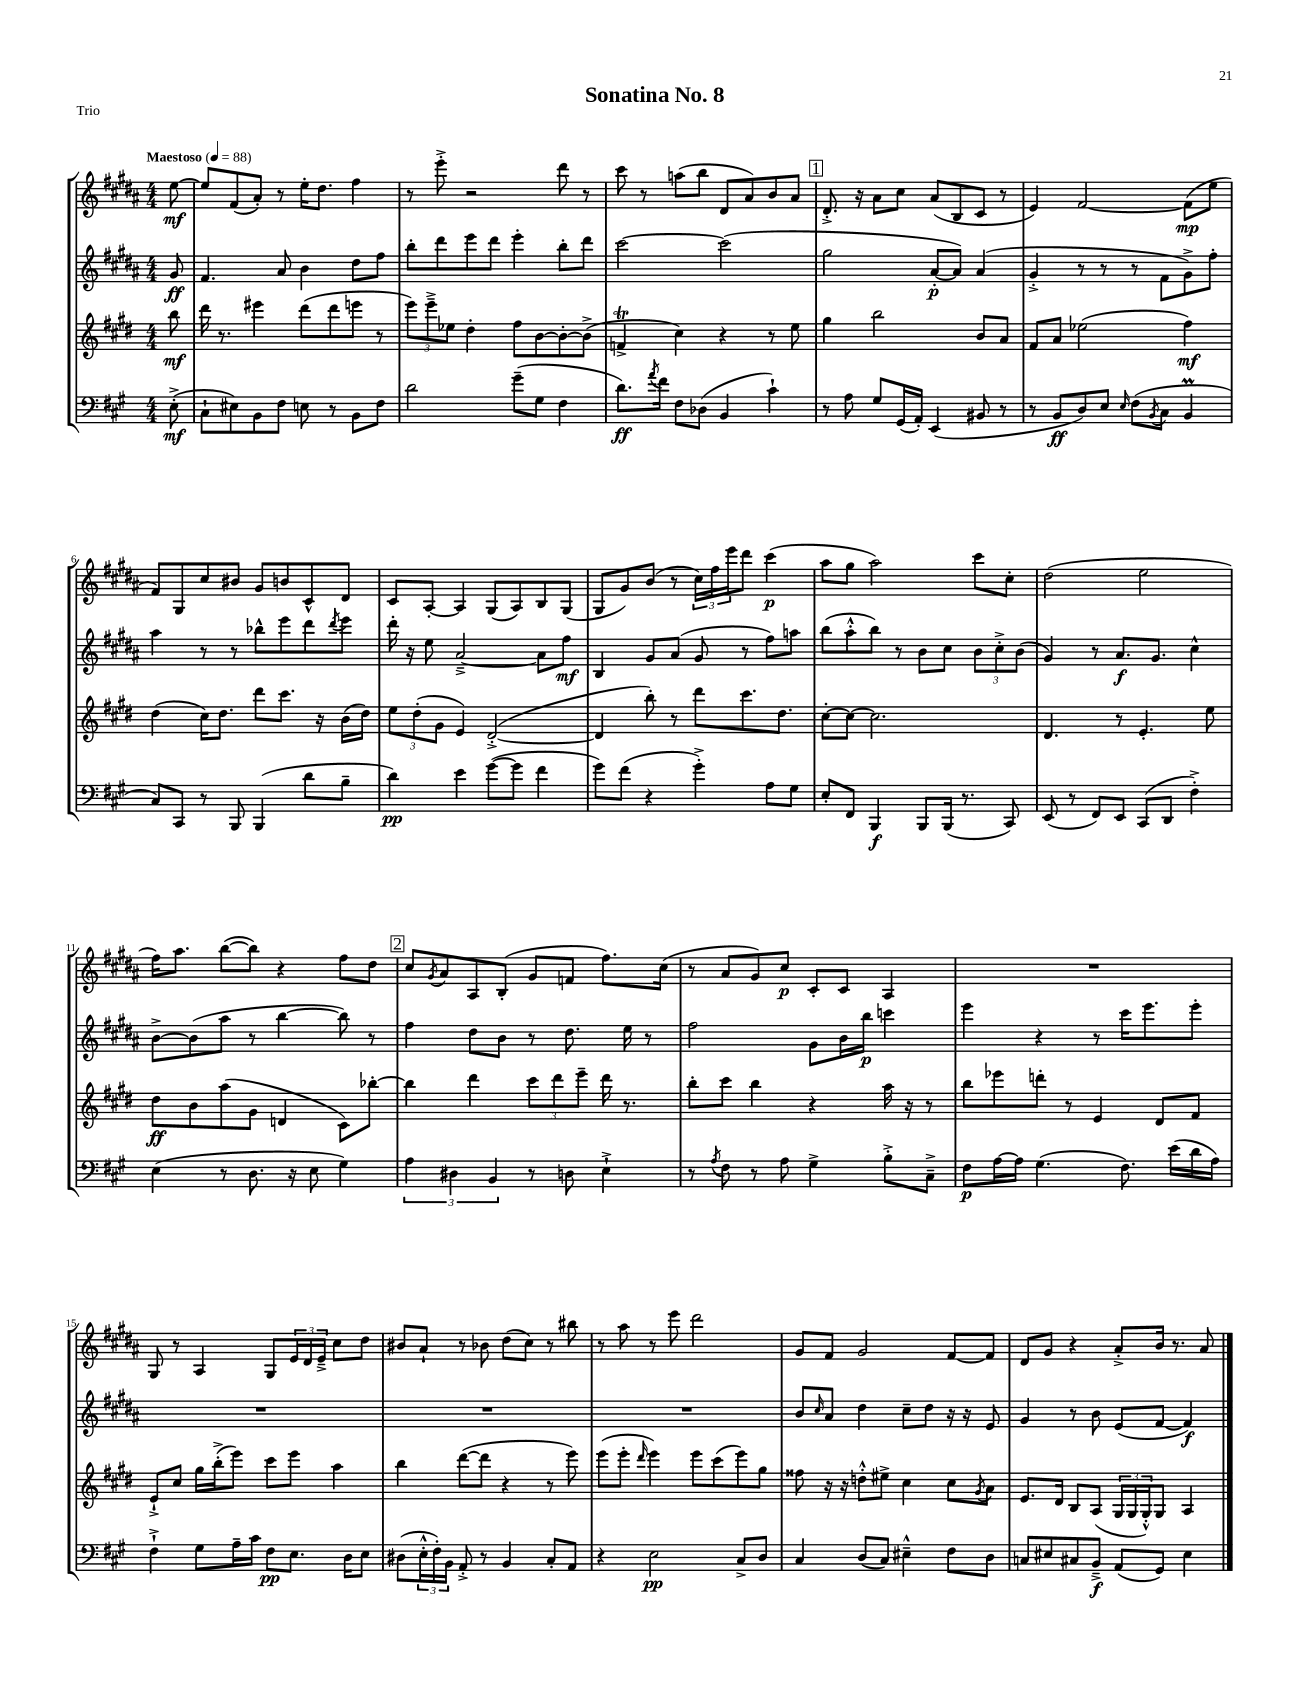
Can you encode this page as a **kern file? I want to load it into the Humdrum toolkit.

**kern	**dynam	**kern	**dynam	**kern	**dynam	**kern	**dynam
*part4	*part4	*part3	*part3	*part2	*part2	*part1	*part1
*staff4	*staff4	*staff3	*staff3	*staff2	*staff2	*staff1	*staff1
*clefF4	*	*clefG2	*	*clefG2	*	*clefG2	*
*k[f#c#g#]	*	*k[f#c#g#d#]	*	*k[f#c#g#d#a#]	*	*k[f#c#g#d#a#]	*
*M4/4	*	*M4/4	*	*M4/4	*	*M4/4	*
*MM88	*	*MM88	*	*MM88	*	*MM88	*
=	=	=	=	=	=	=	=
!	!	!	!	!	!	!LO:TX:a:B:t=Maestoso	!
(8E'^\	mf	8bb\	mf	8g#/	ff	[8ee\	mf
=1	=1	=1	=1	=1	=1	=1	=1
8C#`\L	.	16ddd#\	.	4.f#/	.	8ee/L]	.
.	.	8.r	.	.	.	.	.
8E#X\)	.	.	.	.	.	(8f#/	.
8BB\	.	4eee#X\	.	.	.	8a#'/J)	.
8F#\J	.	.	.	8a#/	.	8r	.
8En\	.	(8ddd#\L	.	4b\	.	16ee'\KL	.
.	.	.	.	.	.	8.dd#\J	.
8r	.	8ddd#\	.	.	.	.	.
8BB\L	.	8eeen\J	.	8dd#\L	.	4ff#\	.
8F#\J	.	8r	.	8ff#\J	.	.	.
=2	=2	=2	=2	=2	=2	=2	=2
2d\	.	12eee\L)	.	8bb'\L	.	8r	.
.	.	12eee~^\	.	.	.	.	.
.	.	.	.	8ddd#\	.	8eee'^\	.
.	.	12ee-X\J	.	.	.	.	.
.	.	4dd#'\	.	8eee\	.	2r	.
.	.	.	.	8ddd#\J	.	.	.
(8g#~\L	.	8ff#\L	.	4eee'\	.	.	.
8G#\J	.	[8b\	.	.	.	.	.
4F#\	.	8b'\_	.	8bb'\L	.	8ddd#\	.
.	.	(8b^\J]	.	8ddd#\J	.	8r	.
=3	=3	=3	=3	=3	=3	=3	=3
8.d\L)	ff	4fnT^/	.	[2ccc#\	.	8ccc#\	.
.	.	.	.	.	.	8r	.
8qa/	.	.	.	.	.	.	.
16f#\Jk	.	.	.	.	.	.	.
8F#\L	.	4cc#\)	.	.	.	(8aan\L	.
(8D-X\J	.	.	.	.	.	8bb\J	.
4BB/	.	4r	.	(2ccc#\]	.	8d#/L	.
.	.	.	.	.	.	8a#/)	.
4c#`\)	.	8r	.	.	.	8b/	.
.	.	8ee\	.	.	.	8a#/J	.
!!LO:REH:place=s1:t=1
=4	=4	=4	=4	=4	=4	=4	=4
8r	.	4gg#\	.	2gg#\	.	8.d#'^/	.
8A\	.	.	.	.	.	.	.
.	.	.	.	.	.	16r	.
8G#/L	.	2bb\	.	.	.	8a#\L	.
(16GG#/L	.	.	.	.	.	8cc#\J	.
16AA'/JJ)	.	.	.	.	.	.	.
(4EE/	.	.	.	[8a#'/L	p	(8a#/L	.
.	.	.	.	8a#/J])	.	8B/	.
8BB#X/	.	8b/L	.	(4a#/	.	8c#/J	.
8r	.	8a/J	.	.	.	8r	.
=5	=5	=5	=5	=5	=5	=5	=5
8r	.	8f#/L	.	4g#'^/	.	4e/)	.
8BB/L	ff	8a/J	.	.	.	.	.
8D/)	.	(2ee-X\	.	8r	.	[2f#/	.
8E/J	.	.	.	8r	.	.	.
16qqE/	.	.	.	.	.	.	.
(8F#\L	.	.	.	8r	.	.	.
8qBB/	.	.	.	.	.	.	.
8C#\J	.	.	.	8f#\L	.	.	.
4BBM/	.	4ff#\)	mf	8g#^\)	.	(8f#\L]	mp
.	.	.	.	8ff#'\J	.	8ee\J	.
!!LO:LB:g=z
=6	=6	=6	=6	=6	=6	=6	=6
8C#/L)	.	(4dd#\	.	4aa#\	.	8f#/L)	.
8CC#/J	.	.	.	.	.	8G#/	.
8r	.	16cc#\KL)	.	8r	.	8cc#/	.
.	.	8.dd#\J	.	.	.	.	.
8BBB/	.	.	.	8r	.	8b#X/J	.
(4BBB/	.	8ddd#\L	.	8bb-X^^\L	.	8g#/L	.
.	.	8.ccc#\J	.	8eee\	.	8bn/	.
8d\L	.	.	.	8ddd#\	.	8c#^^/	.
.	.	16r	.	.	.	.	.
.	.	.	.	8qddd#/	.	.	.
8B~\J	.	(16b\LL	.	8eee\J	.	8d#/J	.
.	.	16dd#\JJ)	.	.	.	.	.
=7	=7	=7	=7	=7	=7	=7	=7
4d\)	pp	12ee\L	.	16ddd#'\	.	8c#/L	.
.	.	.	.	16r	.	.	.
.	.	(12dd#'\	.	.	.	.	.
.	.	.	.	8ee\	.	[8A#'/J	.
.	.	12g#\J	.	.	.	.	.
4e\	.	4e/)	.	[2a#~^/	.	4A#/]	.
([8g#\L	.	([2d#'^/	.	.	.	(8G#/L	.
8g#\J]	.	.	.	.	.	8A#/)	.
4f#\	.	.	.	8a#\L]	.	8B/	.
.	.	.	.	8ff#\J	mf	(8G#/J	.
=8	=8	=8	=8	=8	=8	=8	=8
8g#\L)	.	4d#/]	.	4B/	.	8G#/L	.
(8f#\J	.	.	.	.	.	8g#/)	.
4r	.	8bb'\)	.	8g#/L	.	(8b/J	.
.	.	8r	.	(8a#/J	.	8r	.
4g#'^\)	.	8ddd#\L	.	8g#/	.	24cc#\LL)	.
.	.	.	.	.	.	24ff#\	.
.	.	.	.	.	.	24eee\J	.
.	.	8.ccc#\	.	8r	.	8ddd#\J	.
8A\L	.	.	.	8ff#\L)	.	(4ccc#\	p
.	.	8.dd#\J	.	.	.	.	.
8G#\J	.	.	.	8aan\J	.	.	.
=9	=9	=9	=9	=9	=9	=9	=9
8E'/L	.	[8cc#'\L	.	(8bb\L	.	8aa#\L	.
8FF#/J	.	8cc#\J_	.	8aa#'^^\	.	8gg#\J	.
4BBB/	f	2.cc#\]	.	8bb\J)	.	2aa#\)	.
.	.	.	.	8r	.	.	.
8BBB/L	.	.	.	8b\L	.	.	.
(16BBB/Jk	.	.	.	8cc#\J	.	.	.
8.r	.	.	.	.	.	.	.
.	.	.	.	12b\L	.	8ccc#\L	.
.	.	.	.	12cc#'^\	.	.	.
8CC#/)	.	.	.	.	.	8cc#'\J	.
.	.	.	.	(12b\J	.	.	.
=10	=10	=10	=10	=10	=10	=10	=10
(8EE/	.	4.d#/	.	4g#/)	.	(2dd#\	.
8r	.	.	.	.	.	.	.
8FF#/L)	.	.	.	8r	.	.	.
8EE/J	.	8r	.	8.a#/L	f	.	.
(8CC#/L	.	4.e'/	.	.	.	2ee\	.
.	.	.	.	8.g#/J	.	.	.
8DD/J	.	.	.	.	.	.	.
4F#'^\)	.	.	.	4cc#^^\	.	.	.
.	.	8ee\	.	.	.	.	.
!!LO:LB:g=z
=11	=11	=11	=11	=11	=11	=11	=11
(4E\	.	8dd#\L	ff	[8b^\L	.	16ff#\KL)	.
.	.	.	.	.	.	8.aa#\J	.
.	.	8b\	.	(8b\]	.	.	.
8r	.	(8aa\	.	8aa#\J	.	([8bb\L	.
8.D\	.	8g#\J	.	8r	.	8bb\J])	.
.	.	4dn/	.	[4bb\	.	4r	.
16r	.	.	.	.	.	.	.
8E\	.	.	.	.	.	.	.
4G#\)	.	8c#\L)	.	8bb\])	.	8ff#\L	.
.	.	[8bb-X'\J	.	8r	.	8dd#\J	.
!!LO:REH:place=s1:t=2
=12	=12	=12	=12	=12	=12	=12	=12
6A\	.	4bb-\]	.	4ff#\	.	8cc#/L	.
.	.	.	.	.	.	8qg#/	.
.	.	.	.	.	.	8a#/	.
6D#X\	.	.	.	.	.	.	.
.	.	4ddd#\	.	8dd#\L	.	8A#/	.
6BB/	.	.	.	.	.	.	.
.	.	.	.	8b\J	.	(8B'/J	.
8r	.	12ccc#\L	.	8r	.	8g#/L	.
.	.	12ddd#\	.	.	.	.	.
8Dn\	.	.	.	8.dd#\	.	8fn/J	.
.	.	12eee~\J	.	.	.	.	.
4E`^\	.	16ddd#\	.	.	.	8.ff#\L)	.
.	.	8.r	.	16ee\	.	.	.
.	.	.	.	8r	.	.	.
.	.	.	.	.	.	(16cc#\Jk	.
=13	=13	=13	=13	=13	=13	=13	=13
8r	.	8bb'\L	.	2ff#\	.	8r	.
8qA/	.	.	.	.	.	.	.
8F#\	.	8ccc#\J	.	.	.	8a#/L	.
8r	.	4bb\	.	.	.	8g#/)	.
8A\	.	.	.	.	.	8cc#/J	p
4G#^\	.	4r	.	8g#\L	.	8c#'/L	.
.	.	.	.	16b\L	.	8c#/J	.
.	.	.	.	16bb\JJ	p	.	.
8B'^\L	.	16aa\	.	4cccn\	.	4A#/	.
.	.	16r	.	.	.	.	.
8C#~^\J	.	8r	.	.	.	.	.
=14	=14	=14	=14	=14	=14	=14	=14
8F#\L	p	8bb\L	.	4eee\	.	1r	.
[16A\L	.	8eee-X\	.	.	.	.	.
16A\JJ]	.	.	.	.	.	.	.
(4.G#\	.	8dddn'\J	.	4r	.	.	.
.	.	8r	.	.	.	.	.
.	.	4e/	.	8r	.	.	.
8.F#\)	.	.	.	16ccc#\KL	.	.	.
.	.	.	.	8.eee\	.	.	.
.	.	8d#/L	.	.	.	.	.
(16e\LL	.	.	.	.	.	.	.
16d\	.	8f#/J	.	8eee'\J	.	.	.
16A\JJ)	.	.	.	.	.	.	.
!!LO:LB:g=z
=15	=15	=15	=15	=15	=15	=15	=15
4F#`^\	.	8e`^/L	.	1r	.	8G#/	.
.	.	8cc#/J	.	.	.	8r	.
8G#\L	.	16gg#\LL	.	.	.	4A#/	.
.	.	(16bb'^\J	.	.	.	.	.
16A~\L	.	8eee\J)	.	.	.	.	.
16c#\JJ	.	.	.	.	.	.	.
8F#\L	pp	8ccc#\L	.	.	.	8G#/L	.
8.E\J	.	8eee\J	.	.	.	24e/L	.
.	.	.	.	.	.	24d#/	.
.	.	.	.	.	.	24e~^/JJ	.
.	.	4aa\	.	.	.	8cc#\L	.
16D\KL	.	.	.	.	.	.	.
8E\J	.	.	.	.	.	8dd#\J	.
=16	=16	=16	=16	=16	=16	=16	=16
(8D#X\L	.	4bb\	.	1r	.	8b#X/L	.
24E'^^\L	.	.	.	.	.	8a#`/J	.
24F#'\)	.	.	.	.	.	.	.
24BB\JJ	.	.	.	.	.	.	.
8AA'^/	.	([8ddd#\L	.	.	.	8r	.
8r	.	8ddd#\J]	.	.	.	8b-X\	.
4BB/	.	4r	.	.	.	(8dd#\L	.
.	.	.	.	.	.	8cc#\J)	.
8C#'/L	.	8r	.	.	.	8r	.
8AA/J	.	8eee\)	.	.	.	8bb#X\	.
=17	=17	=17	=17	=17	=17	=17	=17
4r	.	(8eee\L	.	1r	.	8r	.
.	.	8eee'\J	.	.	.	8aa#\	.
.	.	16qqddd#/	.	.	.	.	.
2E\	pp	4eee\)	.	.	.	8r	.
.	.	.	.	.	.	8eee\	.
.	.	8eee\L	.	.	.	2ddd#\	.
.	.	(8ccc#\	.	.	.	.	.
8C#^/L	.	8eee\)	.	.	.	.	.
8D/J	.	8gg#\J	.	.	.	.	.
=18	=18	=18	=18	=18	=18	=18	=18
4C#/	.	8ff##X\	.	8b/L	.	8g#/L	.
.	.	.	.	16qqcc#/	.	.	.
.	.	16r	.	8a#/J	.	8f#/J	.
.	.	16r	.	.	.	.	.
(8D/L	.	8ddn'^^\L	.	4dd#\	.	2g#/	.
8C#/J)	.	8ee#X^\J	.	.	.	.	.
4E#X~^^\	.	4cc#\	.	8cc#~\L	.	.	.
.	.	.	.	8dd#\J	.	.	.
8F#\L	.	8cc#\L	.	16r	.	[8f#/L	.
.	.	.	.	16r	.	.	.
.	.	8qg#/	.	.	.	.	.
8D\J	.	8a\J	.	8e/	.	8f#/J]	.
=19	=19	=19	=19	=19	=19	=19	=19
8Cn/L	.	8.e/L	.	4g#/	.	8d#/L	.
8E#X/	.	.	.	.	.	8g#/J	.
.	.	16d#/Jk	.	.	.	.	.
8C#X/	.	8B/L	.	8r	.	4r	.
8BB~^/J	f	(8A/J	.	8b\	.	.	.
(8AA/L	.	24G#/LL	.	(8e/L	.	8a#'^/L	.
.	.	24G#/	.	.	.	.	.
.	.	24G#'^^/J)	.	.	.	.	.
8GG#/J)	.	8G#/J	.	[8f#/J	.	16b/Jk	.
.	.	.	.	.	.	8.r	.
4E#\	.	4A/	.	4f#/])	f	.	.
.	.	.	.	.	.	8a#/	.
==	==	==	==	==	==	==	==
*-	*-	*-	*-	*-	*-	*-	*-
